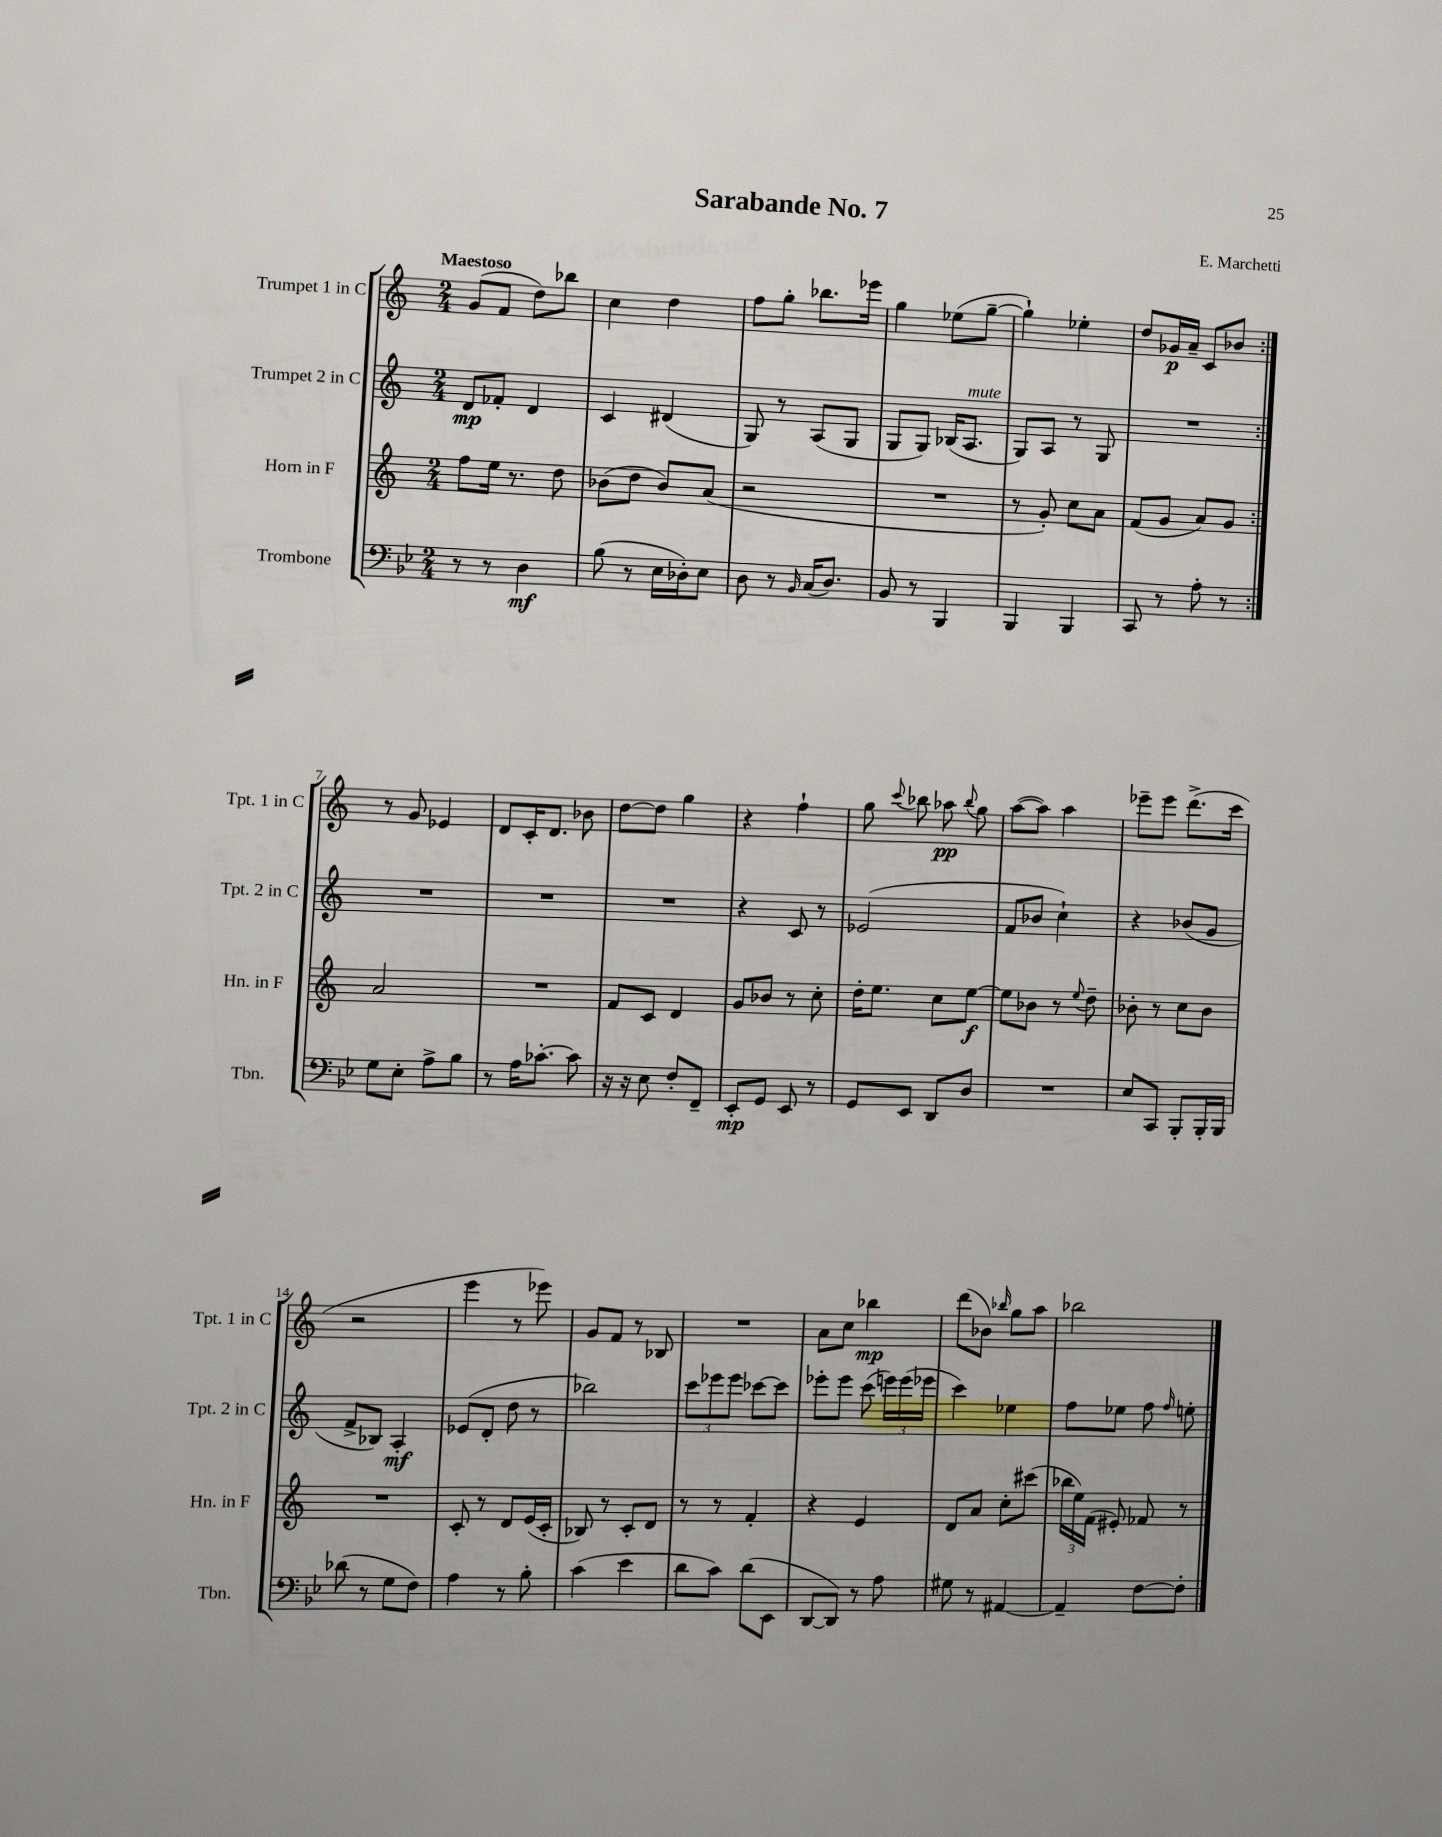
\header { title = "Sarabande No. 7" composer = "E. Marchetti" }
<<
\new StaffGroup <<
\new Staff = "s0" \with { instrumentName = "Trumpet 1 in C" shortInstrumentName = "Tpt. 1 in C" } {
    \clef treble \key c \major \numericTimeSignature \time 2/4 \tempo "Maestoso"
    \autoBeamOff \repeat volta 2 { g'8[( f'8] d''8[) bes''8] |
    c''4 d''4 |
    f''8[ g''8]-. bes''8.[ ees'''16] |
    g''4 ees''8[( g''8]~-- |
    g''4-!) ees''4-. |
    d''8[ ges'16\p a'16]-- c'8[ bes'8] | }
    r8 g'8 ees'4 |
    d'8[ c'16-. d'8.] bes'8 |
    d''8[~ d''8] g''4 |
    r4 f''4-! |
    g''8 \appoggiatura { c'''8 } bes''8 aes''8\pp \appoggiatura { bes''8 } g''8 |
    a''8[~( a''8]) a''4 |
    ees'''8[-- ees'''8] d'''8.[->( c'''16] |
    r2 |
    e'''4 r8 ees'''8) |
    g'8[ f'8] r8 bes8 |
    R2 |
    a'8[ c''8] bes''4\mp |
    d'''8[( bes'8]) \grace { bes''16 } g''8[ a''8] |
    bes''2 \bar "|." |
}
\new Staff = "s1" \with { instrumentName = "Trumpet 2 in C" shortInstrumentName = "Tpt. 2 in C" } {
    \clef treble \key c \major \numericTimeSignature \time 2/4
    \autoBeamOff \repeat volta 2 { d'8[\mp fes'8]-. d'4 |
    c'4 dis'4( |
    g8) r8 a8[( g8] |
    g8[ g8]) bes16[( a8.]^\markup { \italic "mute" } |
    g8[) a8] r8 g8 |
    R2 | }
    R2 |
    R2 |
    R2 |
    r4 c'8 r8 |
    ees'2( |
    f'8[ bes'8] c''4-!) |
    r4 bes'8[( g'8] |
    f'8[-> bes8]) a4-.\mf |
    ees'8[( d'8]-. d''8 r8 |
    bes''2) |
    \tuplet 3/2 { c'''8[ ees'''8 ees'''8] } ces'''8[~ ces'''8] |
    ees'''8[-. ees'''8] c'''8( \tuplet 3/2 { e'''16[) e'''16( ees'''16] } |
    c'''4) ees''4 |
    f''8[ ees''8] f''8 \grace { f''16 } e''8-. \bar "|." |
}
\new Staff = "s2" \with { instrumentName = "Horn in F" shortInstrumentName = "Hn. in F" } {
    \clef treble \key c \major \numericTimeSignature \time 2/4
    \autoBeamOff \repeat volta 2 { f''8[ e''16] r8. d''8 |
    bes'8[( d''8] bes'8[) a'8]( |
    r2 |
    R2 |
    r8 g'8-.) c''8[ a'8] |
    f'8[( g'8] a'8[) g'8] | }
    a'2 |
    R2 |
    f'8[ c'8] d'4 |
    g'8[ bes'8] r8 c''8-. |
    d''16[-. e''8.] c''8[ e''8]~\f |
    e''8[ bes'8] r8 \appoggiatura { e''8 } d''8-- |
    bes'8-. r8 c''8[ bes'8] |
    R2 |
    c'8-. r8 d'8[ e'16( c'16]-. |
    bes8) r8 c'8[-. d'8] |
    r8 r8 f'4-. |
    r4 e'4 |
    d'8[ a'8] c''8[-. cis'''8]( |
    \tuplet 3/2 { bes''16[ e''16) f'16]( } eis'8-.) fes'8 r8 \bar "|." |
}
\new Staff = "s3" \with { instrumentName = "Trombone" shortInstrumentName = "Tbn." } {
    \clef bass \key bes \major \numericTimeSignature \time 2/4
    \autoBeamOff \repeat volta 2 { r8 r8 d4\mf |
    bes8( r8 ees16[ des16-.) ees8] |
    d8 r8 \grace { bes,16 } c16[( d8.]) |
    bes,8 r8 bes,,4 |
    bes,,4 bes,,4 |
    c,8 r8 a8-. r8 | }
    g8[ ees8]-. a8[-> bes8] |
    r8 a16[ ces'8.]~-. ces'8 |
    r16 r16 ees8 f8[-. f,8]-- |
    ees,8[-.\mp g,8] ees,8 r8 |
    g,8[ ees,8] d,8[ d8] |
    R2 |
    ees8[ c,8] bes,,8[-. bes,,16-. bes,,16] |
    des'8( r8 g8[ f8]) |
    a4 r8 bes8-. |
    c'4( ees'4 |
    d'8[ c'8]) d'8[( ees,8] |
    d,8[~ d,8]) r8 a8 |
    gis8 r8 ais,4~ |
    ais,4-- f8[~ f8]-. \bar "|." |
}
>>
>>
